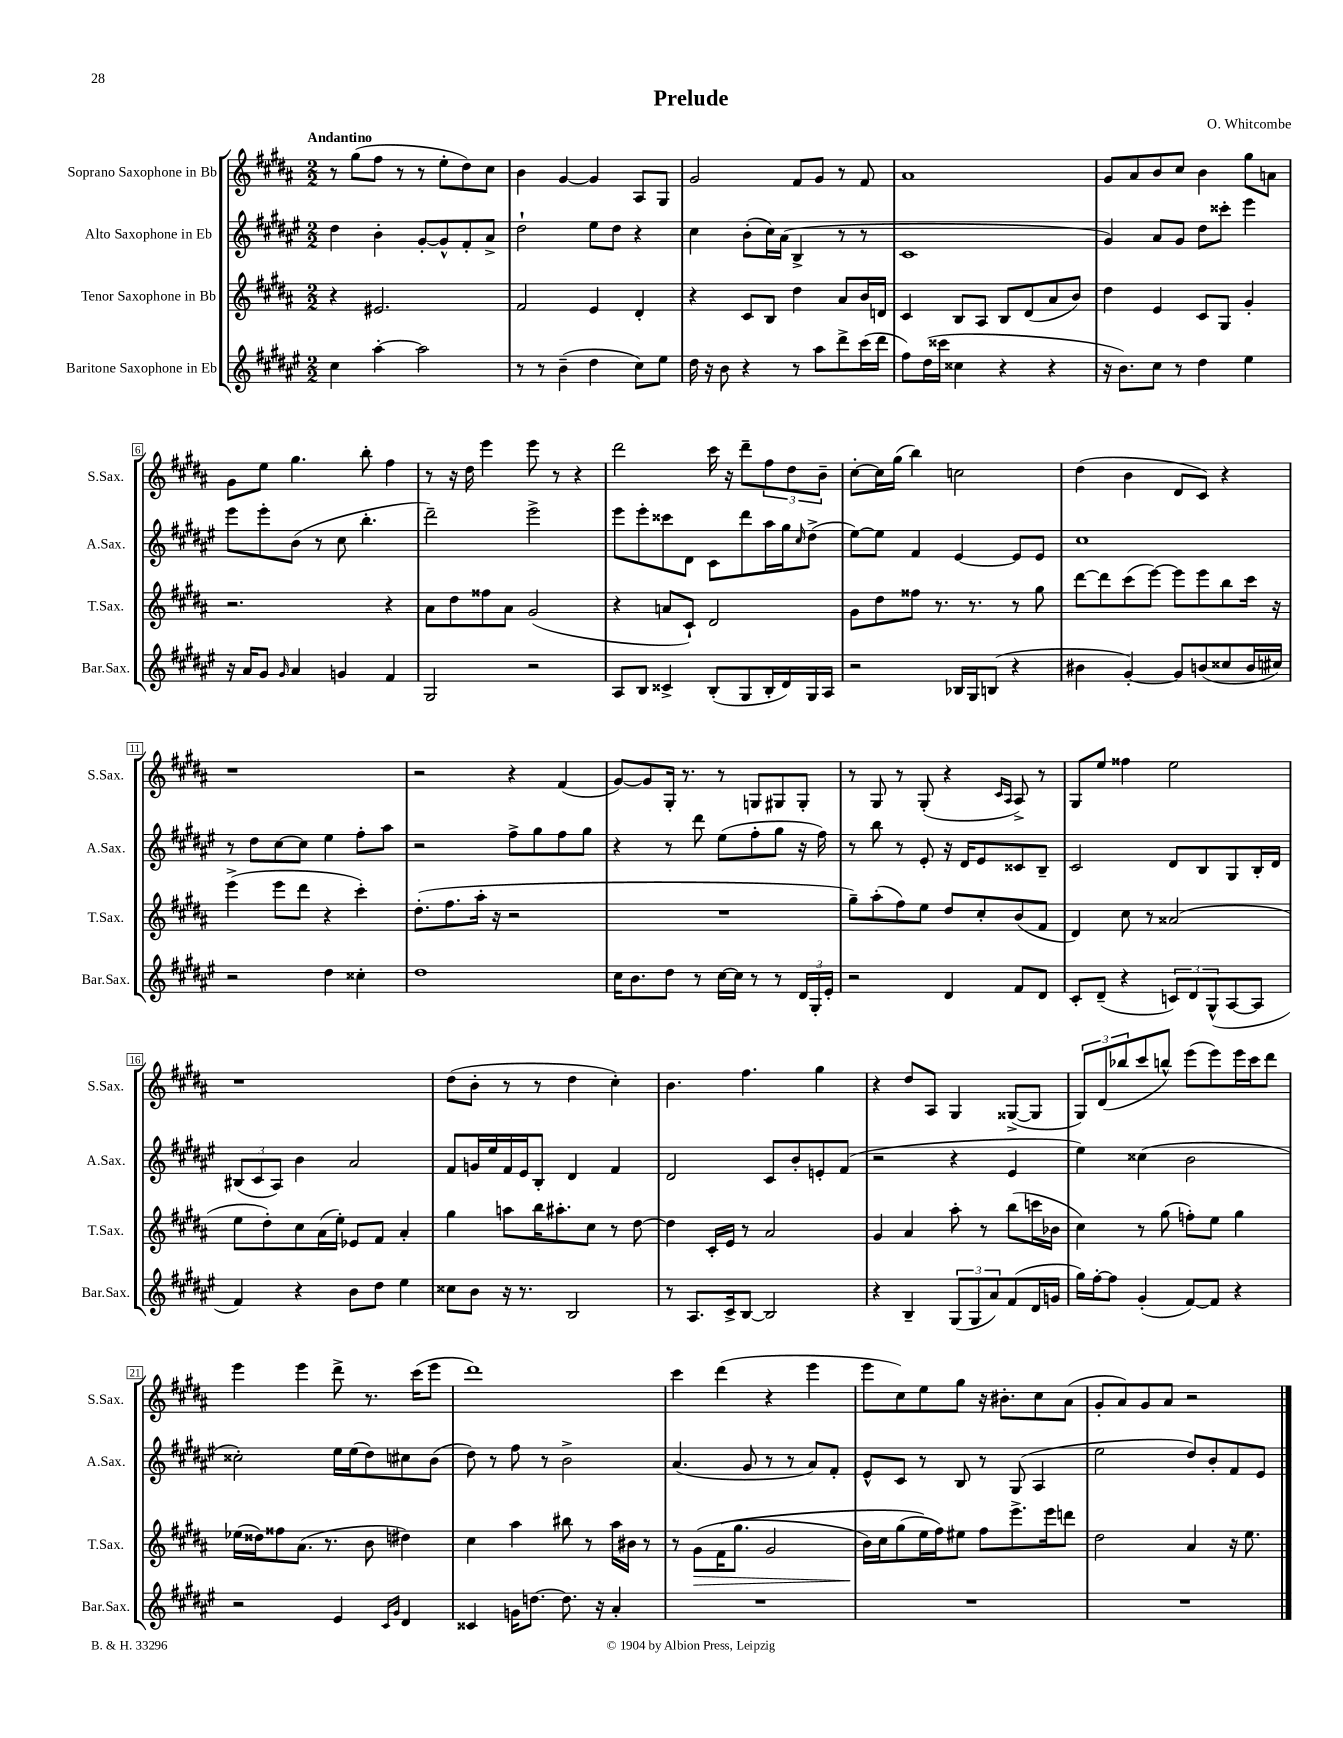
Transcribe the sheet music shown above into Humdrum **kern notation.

**kern	**kern	**dynam	**kern	**kern
*part4	*part3	*part3	*part2	*part1
*staff4	*staff3	*staff3	*staff2	*staff1
*I"Baritone Saxophone in Eb	*I"Tenor Saxophone in Bb	*	*I"Alto Saxophone in Eb	*I"Soprano Saxophone in Bb
*I'Bar.Sax.	*I'T.Sax.	*	*I'A.Sax.	*I'S.Sax.
*clefG2	*clefG2	*	*clefG2	*clefG2
*k[f#c#g#d#a#e#]	*k[f#c#g#d#a#]	*	*k[f#c#g#d#a#e#]	*k[f#c#g#d#a#]
*M2/2	*M2/2	*	*M2/2	*M2/2
=1	=1	=1	=1	=1
!	!	!	!	!LO:TX:a:B:t=Andantino
4cc#\	4r	.	4dd#\	8r
.	.	.	.	(8gg#\L
[4aa#'\	2.e#X/	.	4b'\	8ff#\J
.	.	.	.	8r
2aa#\]	.	.	[8g#'/L	8r
.	.	.	8g#^^/]	8ee'\L
.	.	.	8f#'/	8dd#\)
.	.	.	8a#^/J	8cc#\J
=2	=2	=2	=2	=2
8r	2f#/	.	2dd#`\	4b\
8r	.	.	.	.
(4b~\	.	.	.	[4g#/
4dd#\	4e/	.	8ee#\L	4g#/]
.	.	.	8dd#\J	.
8cc#\L)	4d#'/	.	4r	8A#/L
8ee#\J	.	.	.	8G#/J
=3	=3	=3	=3	=3
16dd#\	4r	.	4cc#\	2g#/
16r	.	.	.	.
8b\	.	.	.	.
4r	8c#/L	.	(8b'\L	.
.	8B/J	.	16cc#\L)	.
.	.	.	(16a#\JJ	.
8r	4dd#\	.	4B^/	8f#/L
8aa#\L	.	.	.	8g#/J
8ddd#^\	8a#/L	.	8r	8r
(16ccc#\L	16b/L	.	8r	8f#/
16ddd#\JJ	16dn/JJ	.	.	.
=4	=4	=4	=4	=4
8ff#\L)	4c#/	.	1c#	1a#
(16dd#\L	.	.	.	.
16ccc##X\JJ	.	.	.	.
4cc##X\	8B/L	.	.	.
.	8A#/J	.	.	.
4r	8B/L	.	.	.
.	(8d#/	.	.	.
4r	8a#/	.	.	.
.	8b/J)	.	.	.
=5	=5	=5	=5	=5
16r	4dd#\	.	4g#/)	8g#/L
8.b\L)	.	.	.	.
.	.	.	.	8a#/
8cc#\J	4e/	.	8a#/L	8b/
8r	.	.	8g#/J	8cc#/J
4dd#\	8c#/L	.	8dd#\L	4b\
.	8G#/J	.	8ccc##X'\J	.
4ee#\	4g#'/	.	4eee#\	8gg#\L
.	.	.	.	8an\J
!!LO:LB:g=z
=6	=6	=6	=6	=6
16r	2.r	.	8eee#\L	8g#\L
16a#/KL	.	.	.	.
8g#/J	.	.	8eee#'\	8ee\J
16qqg#/	.	.	.	.
4a#/	.	.	(8b\J	4.gg#\
.	.	.	8r	.
4gn/	.	.	8cc#\	.
.	.	.	4.bb'\	8bb'\
4f#/	4r	.	.	4ff#\
=7	=7	=7	=7	=7
2G#/	8a#\L	.	2ddd#~\)	8r
.	8dd#\	.	.	16r
.	.	.	.	16dd#\
.	8ff##X\	.	.	4eee\
.	8a#\J	.	.	.
2r	(2g#/	.	2eee#^\	8eee\
.	.	.	.	8r
.	.	.	.	4r
=8	=8	=8	=8	=8
8A#/L	4r	.	8eee#\L	2ddd#\
8B/J	.	.	8eee#'\	.
4c##X^/	8an/L	.	8ccc##X\	.
.	8c#`/J)	.	8d#\J	.
(8B'/L	2d#/	.	8c#\L	16ccc#\
.	.	.	.	16r
8G#/	.	.	8ddd#\	8ddd#~\L
16B'/L	.	.	16aa#\L	12ff#\
16d#/)	.	.	16gg#\J	.
.	.	.	.	12dd#\
.	.	.	16qqcc#/	.
16G#/	.	.	(8dd#^\J	.
.	.	.	.	12b~\J
16A#/JJ	.	.	.	.
=9	=9	=9	=9	=9
2r	8g#\L	.	[8ee#\L)	[8cc#'\L
.	8dd#\	.	8ee#\J]	16cc#\L]
.	.	.	.	(16gg#\JJ
.	8ff##X\J	.	4f#/	4bb\)
.	8.r	.	.	.
16B-X/LL	.	.	[4e#/	2ccn\
16G#/J	8.r	.	.	.
(8Bn/J	.	.	.	.
4r	8r	.	8e#/L]	.
.	8gg#\	.	8e#/J	.
=10	=10	=10	=10	=10
4b#X\	[8ddd#\L	.	1cc#	(4dd#\
.	8ddd#\]	.	.	.
[4g#'/)	(8ccc#\	.	.	4b\
.	[8eee\J)	.	.	.
8g#/L]	8eee\L]	.	.	8d#/L
(8bn/	8eee\	.	.	8c#/J)
8cc##X/	8bb\	.	.	4r
16b/L	16ccc#\Jk	.	.	.
16cc#X/JJ)	16r	.	.	.
!!LO:LB:g=z
=11	=11	=11	=11	=11
2r	(4eee^\	.	8r	1r
.	.	.	8dd#\L	.
.	8eee\L	.	[8cc#\	.
.	8ddd#\J	.	8cc#\J]	.
4dd#\	4r	.	4ee#\	.
4cc##X'\	4ccc#'\)	.	8ff#'\L	.
.	.	.	8aa#\J	.
=12	=12	=12	=12	=12
1dd#	(8.dd#'\L	.	2r	2r
.	8.ff#\	.	.	.
.	16aa#'\Jk	.	.	.
.	16r	.	.	.
.	2r	.	8ff#^\L	4r
.	.	.	8gg#\	.
.	.	.	8ff#\	(4f#/
.	.	.	8gg#\J	.
=13	=13	=13	=13	=13
16cc#\KL	1r	.	4r	[8g#/L)
8.b\	.	.	.	.
.	.	.	.	8g#/]
8dd#\J	.	.	8r	16G#'/Jk
.	.	.	.	8.r
8r	.	.	8ddd#\	.
[16cc#\LL	.	.	(8ee#\L	8r
16cc#\JJ]	.	.	.	.
8r	.	.	8ff#'\	8Gn/L
8r	.	.	8gg#\J	8G#X/
24d#/LL	.	.	16r	8G#'/J
24G#'/	.	.	.	.
.	.	.	16ff#\)	.
24e#'/JJ	.	.	.	.
=14	=14	=14	=14	=14
2r	8gg#~\L)	.	8r	8r
.	(8aa#'\	.	8bb\	8G#/
.	8ff#\)	.	8r	8r
.	8ee\J	.	8e#'/	(8G#'/
4d#/	8dd#/L	.	16r	4r
.	.	.	16d#/KL	.
.	8cc#'/	.	8e#/	.
.	.	.	.	16qqc#/LL
.	.	.	.	16qqA#/JJ
8f#/L	(8b/	.	8c##X/	8A#^/)
8d#/J	8f#/J	.	8B~/J	8r
=15	=15	=15	=15	=15
8c#'/L	4d#/)	.	2c#/	8G#/L
(8d#~/J	.	.	.	8ee/J
4r	8cc#\	.	.	4ff##X\
.	8r	.	.	.
12cn/L)	(2a##X/	.	8d#/L	2ee\
12d#/	.	.	.	.
.	.	.	8B/	.
(12G#^^/	.	.	.	.
[8A#/	.	.	8G#/	.
8A#/J]	.	.	16B'/L	.
.	.	.	16d#/JJ	.
!!LO:LB:g=z
=16	=16	=16	=16	=16
4f#/)	8ee\L	.	(12B#X/L	1r
.	.	.	12c#/	.
.	8dd#'\)	.	.	.
.	.	.	12A#/J)	.
4r	8cc#\	.	4b\	.
.	(16a#\L	.	.	.
.	16ee'\JJ)	.	.	.
8b\L	8e-X/L	.	2a#/	.
8dd#\J	8f#/J	.	.	.
4ee#\	4a#'/	.	.	.
=17	=17	=17	=17	=17
8cc##X\L	4gg#\	.	8f#/L	(8dd#\L
8b\J	.	.	16gn/L	8b'\J
.	.	.	16ee#/	.
16r	8aan\L	.	16f#/	8r
8.r	.	.	16e#/J	.
.	16bb\K	.	8B'/J	8r
.	8.aa#X'\	.	.	.
2B/	.	.	4d#/	4dd#\
.	8cc#\J	.	.	.
.	8r	.	4f#/	4cc#'\)
.	[8dd#\	.	.	.
=18	=18	=18	=18	=18
8r	4dd#\]	.	2d#/	4.b\
8.A#/L	.	.	.	.
.	16c#'/LL	.	.	.
16c#^/k	16e/JJ	.	.	.
[8B/J	8r	.	.	4.ff#\
2B/]	2a#/	.	8c#/L	.
.	.	.	8b'/	.
.	.	.	8en'/	4gg#\
.	.	.	(8f#/J	.
=19	=19	=19	=19	=19
4r	4g#/	.	2r	4r
4B~/	4a#/	.	.	8dd#/L
.	.	.	.	8A#/J
(12G#/L	8aa#'\	.	4r	4G#/
12G#/	.	.	.	.
.	8r	.	.	.
12a#/)	.	.	.	.
(8f#/	(8bb\L	.	4e#/	([8G##X^/L
16d#/L	16cccn\L	.	.	8G##/J]
16gn/JJ	16b-X\JJ	.	.	.
=20	=20	=20	=20	=20
16gg#\LL)	4cc#\)	.	4ee#\)	12G#/L)
[16ff#'\J	.	.	.	.
.	.	.	.	(12d#/
8ff#\J]	.	.	.	.
.	.	.	.	12bb-X/
(4g#'/	8r	.	(4cc##X\	8ccc#/
.	(8gg#\	.	.	8bbn^^/J)
[8f#/L)	8ffn'\L)	.	2b\	(8eee\L
8f#/J]	8ee\J	.	.	8eee\)
4r	4gg#\	.	.	16eee\L
.	.	.	.	16ccc#\J
.	.	.	.	8ddd#\J
!!LO:LB:g=z
=21	=21	=21	=21	=21
2r	(16ee-X\LL	.	2cc##X'\)	4eee\
.	16dd##X\J)	.	.	.
.	8ff##X\	.	.	.
.	(8.a#\J	.	.	4eee\
.	8.r	.	.	.
4e#/	.	.	16ee#\LL	8ddd#^\
.	.	.	(16ee#\J	.
.	8b\	.	8dd#\)	8.r
16qqc#/LL	.	.	.	.
16qqg#/JJ	.	.	.	.
4d#/	4dd#X\)	.	8cc#X\	.
.	.	.	.	(16ccc#\KL
.	.	.	(8b\J	8eee\J
=22	=22	=22	=22	=22
4c##X/	4cc#\	.	8dd#\)	1ddd#)
.	.	.	8r	.
16gn\KL	4aa#\	.	8ff#\	.
[8.ddn\J	.	.	.	.
.	.	.	8r	.
8.dd\]	8bb#X\	.	2b^\	.
.	8r	.	.	.
16r	.	.	.	.
4a#'/	16aa#\LL	.	.	.
.	16b#X\JJ	.	.	.
.	8r	.	.	.
=23	=23	=23	=23	=23
1r	8r	.	(4.a#/	4ccc#\
!	!	!LO:HP:b	!	!
.	(8g#\L	>	.	.
.	(16f#\K	.	.	(4ddd#\
.	8.gg#\J	.	.	.
.	.	.	8g#/	.
.	2g#/	.	8r	4r
.	.	.	8r	.
.	.	.	8a#/L)	4eee\
.	.	.	8f#'/J	.
=24	=24	=24	=24	=24
1r	16b\LL)	.	8e#^^/L	8eee\L
.	16cc#\J	]	.	.
.	(8gg#\	.	8c#/J	8cc#\)
.	16ee\L)	.	8r	8ee\
.	16ff#\J)	.	.	.
.	8ee#X\J	.	8B/	8gg#\J
.	8ff#\L	.	8r	16r
.	.	.	.	8.b#X'\L
.	8.eee^\	.	(8G#/	.
.	.	.	4A#/	8cc#\
.	16eee\k	.	.	.
.	8dddn\J	.	.	(8a#\J
=25	=25	=25	=25	=25
1r	2dd#\	.	2ee#\	8g#'/L
.	.	.	.	8a#/)
.	.	.	.	8g#/
.	.	.	.	8a#/J
.	4a#/	.	8dd#/L)	2r
.	.	.	8b'/	.
.	16r	.	8f#/	.
.	8.ee\	.	.	.
.	.	.	8e#/J	.
==	==	==	==	==
*-	*-	*-	*-	*-
